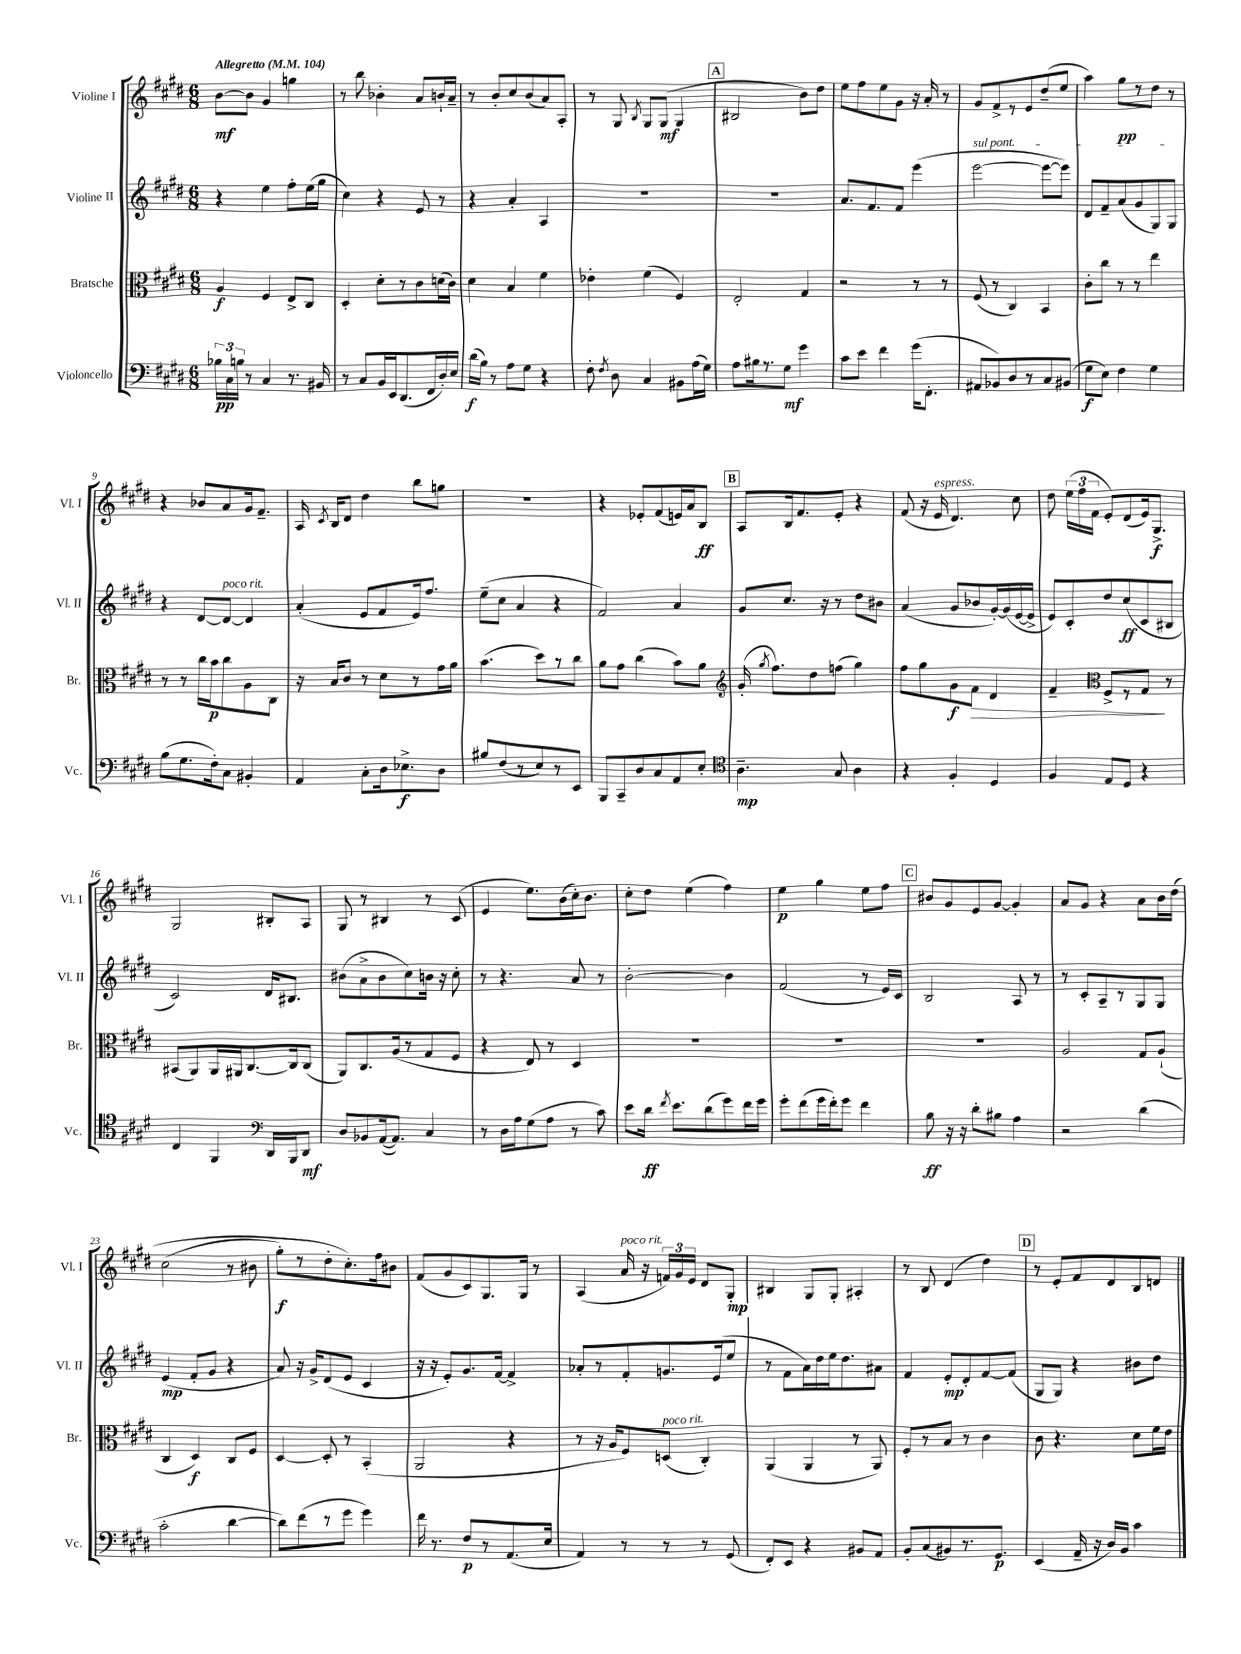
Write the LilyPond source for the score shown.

<<
\new StaffGroup <<
\new Staff = "s0" \with { instrumentName = "Violine I" shortInstrumentName = "Vl. I" } {
    \clef treble \key e \major \numericTimeSignature \time 6/8 \tempo "Allegretto" 4 = 104
    \autoBeamOff b'8[~\mf b'8] gis'4 g''4 |
    r8 b''8 bes'4-. a'8[ b'16-! a'16]-- |
    r8 b'8[-. cis''8 b'8( a'8) a8]-. |
    r8 gis8 \acciaccatura { b8 } gis8[ gis8]\mf( gis4 |
    \mark \markup { \box "A" } bis2 b'8[) dis''8] |
    e''8[ fis''8 e''8 gis'8] r16 a'16-. r8 |
    gis'8[ fis'8-> r8 e'8 dis''8--( e''8] |
    a''4) gis''8[\pp r8 dis''8] r8 |
    r4 bes'8[ a'8 gis'16 fis'8.]-- |
    a16 \acciaccatura { cis'8 } b16[ dis'8] dis''4 b''8[ g''8] |
    r2. |
    r4 ees'8[-. fis'8( e'16) a'16 b8]\ff |
    \mark \markup { \box "B" } a8[ b16 fis'8. e'8]-. r4 |
    fis'8( r16 e'16^\markup { \italic "espress." } dis'4.) cis''8 |
    dis''8 \tuplet 3/2 { e''16[( fis''16 fis'16] } e'8[-.) dis'8( e'16) gis8.]->\f |
    gis2 bis8[-. a8] |
    gis8 r8 bis4 r8 cis'8( |
    e'4 e''8.[) b'16( cis''16-.) b'8.] |
    cis''8[-. dis''8] e''4( fis''4) |
    e''4\p gis''4 e''8[ fis''8] |
    \mark \markup { \box "C" } bis'8[ gis'8 e'8 gis'8]~ gis'4-. |
    a'8[ gis'8] r4 a'8[ b'16 dis''16]\( |
    cis''2( r8 bis'8 |
    gis''8[-.\f) r8 dis''8-. cis''8.-.\) fis''16 bis'8] |
    fis'8[( gis'8 cis'8) gis8. gis16] r8 |
    a4( a'16^\markup { \italic "poco rit." } r16 \tuplet 3/2 { f'16[) gis'16 e'16] } dis'8[ gis8]-.\mp |
    bis4 gis8[ gis8]-. ais4-. |
    r8 b8 dis'4( dis''4) |
    \mark \markup { \box "D" } r8 e'8[-. fis'8 dis'8 b8 d'8] \bar "|." |
}
\new Staff = "s1" \with { instrumentName = "Violine II" shortInstrumentName = "Vl. II" } {
    \clef treble \key e \major \numericTimeSignature \time 6/8
    \autoBeamOff r4 e''4 fis''8[-. e''16( gis''16] |
    cis''4) r4 e'8 r8 |
    r4 a'4-. a4 |
    R2. |
    \mark \markup { \box "A" } R2. |
    a'8.[ fis'8. fis'8] e'''4( |
    \once \override TextSpanner.bound-details.left.text = \markup { \italic "sul pont." } e'''2~\startTextSpan e'''8[~ e'''8]) |
    dis'8[ fis'8-- a'8( gis'8 gis8) gis8]\stopTextSpan |
    r4 dis'8[~ dis'8]~^\markup { \italic "poco rit." } dis'4 |
    a'4-.( e'8[ fis'8 e'16) fis''8.] |
    e''8[--( cis''8] a'4 r4 |
    fis'2) a'4 |
    \mark \markup { \box "B" } gis'8[ cis''8.] r16 r8 dis''8[ bis'8] |
    a'4( gis'8[ bes'8 gis'16~-.) gis'16( e'16~ e'16]-> |
    e'8[) cis'8-. dis''8 cis''8\ff( cis'8 bis8] |
    cis'2) dis'16[ bis8.] |
    bis'8[( a'8-> bis'8 cis''8) b'16] r16 cis''8-. |
    r8 r4. a'8 r8 |
    b'2~-. b'4 |
    fis'2( r8 e'16[) cis'16] |
    \mark \markup { \box "C" } b2 a8 r8 |
    r8 cis'8[-. a8-- r8 gis8 gis8] |
    e'4\mp( fis'8[-. gis'8] r4 |
    a'8) r16 gis'16[-> dis'8( e'8] cis'4 |
    r16 r16 e'8[-.) gis'8. fis'16]~ fis'4-> |
    aes'8[-. r8 fis'8-. g'8. e'16( e''8] |
    r8 fis'8[ a'16) dis''16 e''16 dis''8. ais'8] |
    fis'4 e'8[-.\mp dis'8-. fis'8~ fis'8]( |
    \mark \markup { \box "D" } gis8[ gis8]) r4 bis'8[ dis''8] \bar "|." |
}
\new Staff = "s2" \with { instrumentName = "Bratsche" shortInstrumentName = "Br." } {
    \clef alto \key e \major \numericTimeSignature \time 6/8
    \autoBeamOff a4\f fis4 e8[-> cis8] |
    dis4-. dis'8[-. r8 cis'8 d'16( cis'16]) |
    dis'4 b4 fis'4 |
    ees'4-. fis'4( fis4) |
    \mark \markup { \box "A" } e2-. gis4 |
    r2 r8 r8 |
    fis8( r8 cis4) b,4 |
    cis'8[-. cis''8] r8 r8 e''4 |
    r8 r8 cis''16[ b'16\p cis''8 a8 cis8] |
    r16 b16[ cis'8] r8 dis'8[ r8 gis'16 a'16] |
    b'4.( dis''8[) r8 cis''8] |
    a'8[ gis'8] cis''4( b'8[) a'8] |
    \mark \markup { \box "B" } \clef treble gis'16-.( \acciaccatura { gis''8 } fis''8.[) dis''8 f''8]( gis''4) |
    fis''8[ gis''8 gis'8\f fis'8]\> dis'4 |
    fis'4-- \clef alto fis8[-> r8 gis8]\! r8 |
    bis,8[( a,8) a,16 ais,16 cis8.~ cis16 cis8]( |
    a,8[) cis8. a16( r8 gis8 fis8] |
    r4 e8) r8 dis4 |
    R2. |
    R2. |
    \mark \markup { \box "C" } R2. |
    a2 gis8[ a8]-!( |
    cis4 dis4\f) cis8[ fis8] |
    dis4~ dis8-. r8 b,4-.( |
    a,2 r4 |
    r8 r16 a16[ fis8) d8]^\markup { \italic "poco rit." }( cis4-.) |
    a,4( a,4 r8 a,8) |
    fis8[-. r8 b8] r8 cis'4 |
    \mark \markup { \box "D" } cis'8 r4. dis'8[ fis'16 e'16] \bar "|." |
}
\new Staff = "s3" \with { instrumentName = "Violoncello" shortInstrumentName = "Vc." } {
    \clef bass \key e \major \numericTimeSignature \time 6/8
    \autoBeamOff \tuplet 3/2 { bes16[\pp cis16 b16] } r8 cis4 r8. bis,16 |
    r8 cis8[ b,16 e,16 dis,8.( fis,16 dis16-.) e16] |
    dis'16[\f( b16]) r8 a8[ gis8] r4 |
    fis8-. \acciaccatura { fis8 } dis8 cis4 bis,8[ a16( gis16]) |
    \mark \markup { \box "A" } a8[ bis16 r8. gis8]\mf gis'4 |
    cis'8[ e'8] fis'4 gis'16[( fis,8.]-. |
    ais,8[ bes,8) dis8 r8 cis8 bis,8]( |
    gis8[\f e8]) fis4 gis4 |
    b8[( gis8. fis16-.) cis8] bis,4-. |
    a,4 cis8[-. dis16 ees8.->\f dis8] |
    bis8[ fis8( r8 e8) r8 e,8] |
    b,,8[ cis,8-- dis8 cis8 a,8 e8]-. |
    \mark \markup { \box "B" } \clef tenor a4.--\mp gis8 a4 |
    r4 fis4-. dis4 |
    fis4 e8[ dis8] r4 |
    cis4 fis,4 \clef bass dis,16[ b,,16 dis,8]\mf |
    dis8[ bes,8 a,16~( a,8.]) cis4 |
    r8 dis16[ a16 gis8( a8] r8 cis'8) |
    e'8[ dis'16]\ff \acciaccatura { fis'8 } e'8.[ dis'8( gis'8) fis'16 gis'16] |
    gis'8[-. fis'8( gis'16 fis'16-.) gis'8] fis'4 |
    \mark \markup { \box "C" } b8\ff r16 r16 dis'8[-. bis8] a4 |
    r2 dis'4( |
    cis'2-. dis'4~ |
    dis'8[) fis'8( r8 gis'8] gis'4) |
    fis'16 r8. fis8[\p r8 a,8.( e16] |
    a,4) r8 r8 r8 gis,8( |
    fis,8[-.) e,8] r4 bis,8[ a,8] |
    b,8[-. cis8( bis,8) r8. gis,8.]\p |
    \mark \markup { \box "D" } e,4( a,16-- r16 dis16[) b,16] cis'4 \bar "|." |
}
>>
>>
